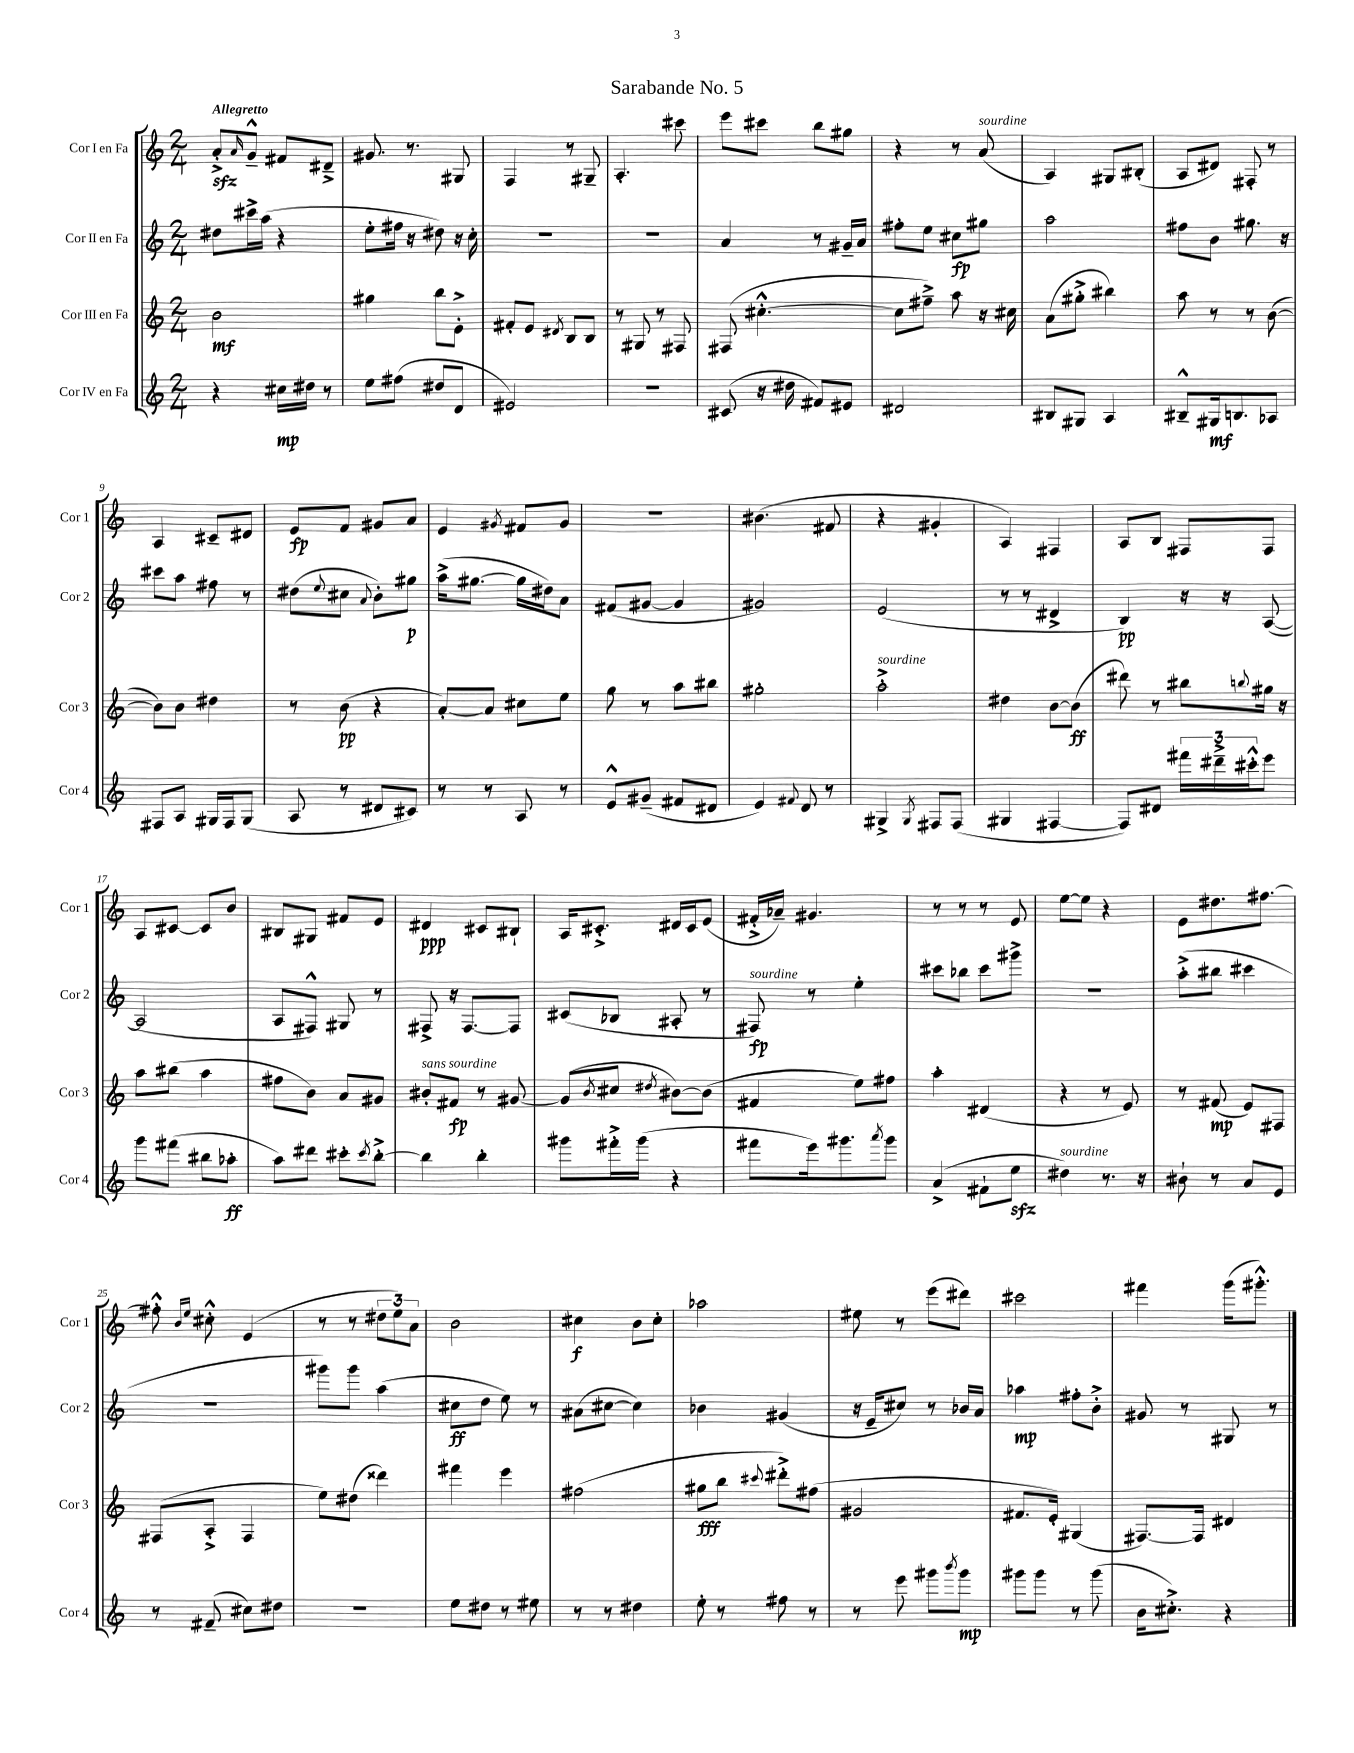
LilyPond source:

\header { title = "Sarabande No. 5" }
<<
\new StaffGroup <<
\new Staff = "s0" \with { instrumentName = "Cor I en Fa" shortInstrumentName = "Cor 1" } {
    \clef treble \key c \major \numericTimeSignature \time 2/4 \tempo "Allegretto"
    a'8-.->\sfz \grace { a'16 } g'8---^ fis'8 dis'8---> |
    gis'8. r8. gis8 |
    f4 r8 gis8-- |
    a4.-. cis'''8 |
    e'''8 cis'''8 b''8 gis''8 |
    r4 r8 a'8^\markup { \italic "sourdine" }( |
    a4) gis8 bis8-.( |
    a8 dis'8) fis8-. r8 |
    a4 cis'8-- dis'8 |
    e'8\fp f'8 gis'8 a'8 |
    e'4 \acciaccatura { gis'8 } fis'8 gis'8 |
    R2 |
    bis'4.( fis'8 |
    r4 gis'4-. |
    a4) fis4 |
    a8 b8 fis8 fis8 |
    a8 cis'8~ cis'8 b'8 |
    bis8 gis8 fis'8 e'8 |
    dis'4\ppp cis'8 bis8-! |
    a16 cis'8.-.-> dis'16 cis'16 e'8( |
    fis'16-.-> aes'16--) gis'4. |
    r8 r8 r8 e'8 |
    e''8~ e''8 r4 |
    e'8 dis''8. fis''8.~ |
    fis''8-.-^ \grace { b'16 e''16 } cis''8-.-^ e'4( |
    r8 r8 \tuplet 3/2 { dis''8 e''8) a'8 } |
    b'2 |
    cis''4\f b'8 cis''8-. |
    aes''2 |
    eis''8 r8 e'''8( dis'''8) |
    cis'''2 |
    fis'''4 g'''16( gis'''8.-.-^) \bar "|." |
}
\new Staff = "s1" \with { instrumentName = "Cor II en Fa" shortInstrumentName = "Cor 2" } {
    \clef treble \key c \major \numericTimeSignature \time 2/4
    dis''8 cis'''16-> a''16( r4 |
    e''8-. fis''16 r16 dis''8) r16 c''16-. |
    R2 |
    R2 |
    a'4 r8 gis'16-- a'16 |
    fis''8-. e''8 cis''8\fp gis''8 |
    a''2 |
    fis''8 b'8 gis''8. r16 |
    cis'''8 a''8 fis''8 r8 |
    dis''8( \appoggiatura { e''8 } cis''8 \appoggiatura { a'8 } b'8-.) gis''8\p |
    a''16->( gis''8.~ gis''16 dis''16) a'8 |
    fis'8( gis'8~ gis'4 |
    gis'2) |
    e'2( |
    r8 r8 dis'4-> |
    b4\pp) r16 r16 a8~( |
    a2 |
    a8 fis8-^) gis8 r8 |
    fis8-> r16 fis8.~ fis8 |
    cis'8( bes8 ais8-. r8 |
    fis8\fp^\markup { \italic "sourdine" }) r8 e''4-. |
    cis'''8 bes''8 cis'''8 gis'''8-> |
    R2 |
    a''8-.->( bis''8 cis'''4 |
    r2 |
    gis'''8) gis'''8 a''4( |
    cis''8\ff d''8 e''8) r8 |
    ais'8( cis''8~ cis''4) |
    bes'4 gis'4( |
    r16 e'16-- cis''8) r8 bes'16 a'16 |
    aes''4\mp fis''8-. b'8-.-> |
    gis'8 r8 gis8 r8 \bar "|." |
}
\new Staff = "s2" \with { instrumentName = "Cor III en Fa" shortInstrumentName = "Cor 3" } {
    \clef treble \key c \major \numericTimeSignature \time 2/4
    b'2\mf |
    gis''4 b''8 e'8-.-> |
    fis'8-. e'8 \acciaccatura { dis'8 } b8 b8 |
    r8 gis8 r8 fis8 |
    fis8( cis''4.~-.-^ |
    cis''8 fis''8--->) a''8 r16 cis''16 |
    a'8( gis''8-.-> bis''4) |
    a''8 r8 r8 b'8~( |
    b'8) b'8 dis''4 |
    r8 b'8\pp( r4 |
    a'8~-.) a'8 cis''8 e''8 |
    g''8 r8 a''8 bis''8 |
    gis''2-. |
    a''2-.->^\markup { \italic "sourdine" } |
    dis''4 b'8~ b'8\ff( |
    dis'''8) r8 bis''8 \appoggiatura { b''8 } gis''16 r16 |
    a''8 bis''8( a''4 |
    fis''8 b'8) a'8 gis'8 |
    bis'8-.^\markup { \italic "sans sourdine" } fis'8\fp r8 gis'8~ |
    gis'8( \acciaccatura { b'8 } cis''8 \acciaccatura { dis''8 } bis'8~) bis'8( |
    fis'4 e''8) fis''8 |
    a''4-. dis'4( |
    r4 r8 e'8) |
    r8 fis'8\mp( e'8) fis8 |
    fis8( a8-.-> fis4 |
    e''8) dis''8( disis'''4) |
    fis'''4 e'''4 |
    fis''2( |
    gis''8\fff b''8 \appoggiatura { cis'''8 } dis'''8-.->) fis''8( |
    gis'2 |
    fis'8. e'16-.) gis4( |
    fis8.~) fis16 dis'4 \bar "|." |
}
\new Staff = "s3" \with { instrumentName = "Cor IV en Fa" shortInstrumentName = "Cor 4" } {
    \clef treble \key c \major \numericTimeSignature \time 2/4
    r4 cis''16\mp dis''16 r8 |
    e''8 fis''8( dis''8 d'8 |
    eis'2) |
    R2 |
    cis'8( r16 dis''16 fis'8) eis'8 |
    dis'2 |
    bis8 gis8 a4 |
    bis8---^ gis16\mf b8. aes8 |
    fis8 a8 gis16 fis16 gis8( |
    a8 r8 dis'8 cis'8) |
    r8 r8 a8 r8 |
    e'8-^ gis'8--( fis'8 dis'8 |
    e'4) \appoggiatura { fis'8 } d'8 r8 |
    gis4-> \acciaccatura { gis8 } fis8 fis8( |
    gis4 fis4~ |
    fis8) dis'8 \tuplet 3/2 { fis'''16 dis'''16---> cis'''16-.-^ } e'''8 |
    g'''8 fis'''8( bis''8 aes''8-.\ff |
    a''8) dis'''8 cis'''8-. \acciaccatura { cis'''8 } b''8~-.-> |
    b''4 b''4-. |
    gis'''8 fis'''16-.-> gis'''16( r4 |
    fis'''8 e'''16) gis'''8. \acciaccatura { a'''8 } gis'''8 |
    a'4->( fis'8-! e''8\sfz |
    dis''4^\markup { \italic "sourdine" }) r8. r16 |
    bis'8-! r8 a'8 e'8 |
    r8 fis'8--( cis''8) dis''8 |
    R2 |
    e''8 dis''8 r8 eis''8 |
    r8 r8 dis''4 |
    e''8-. r8 fis''8 r8 |
    r8 e'''8 gis'''8 \acciaccatura { b'''8 } gis'''8\mp |
    gis'''8 gis'''8 r8 gis'''8( |
    b'16 cis''8.-.->) r4 \bar "|." |
}
>>
>>
